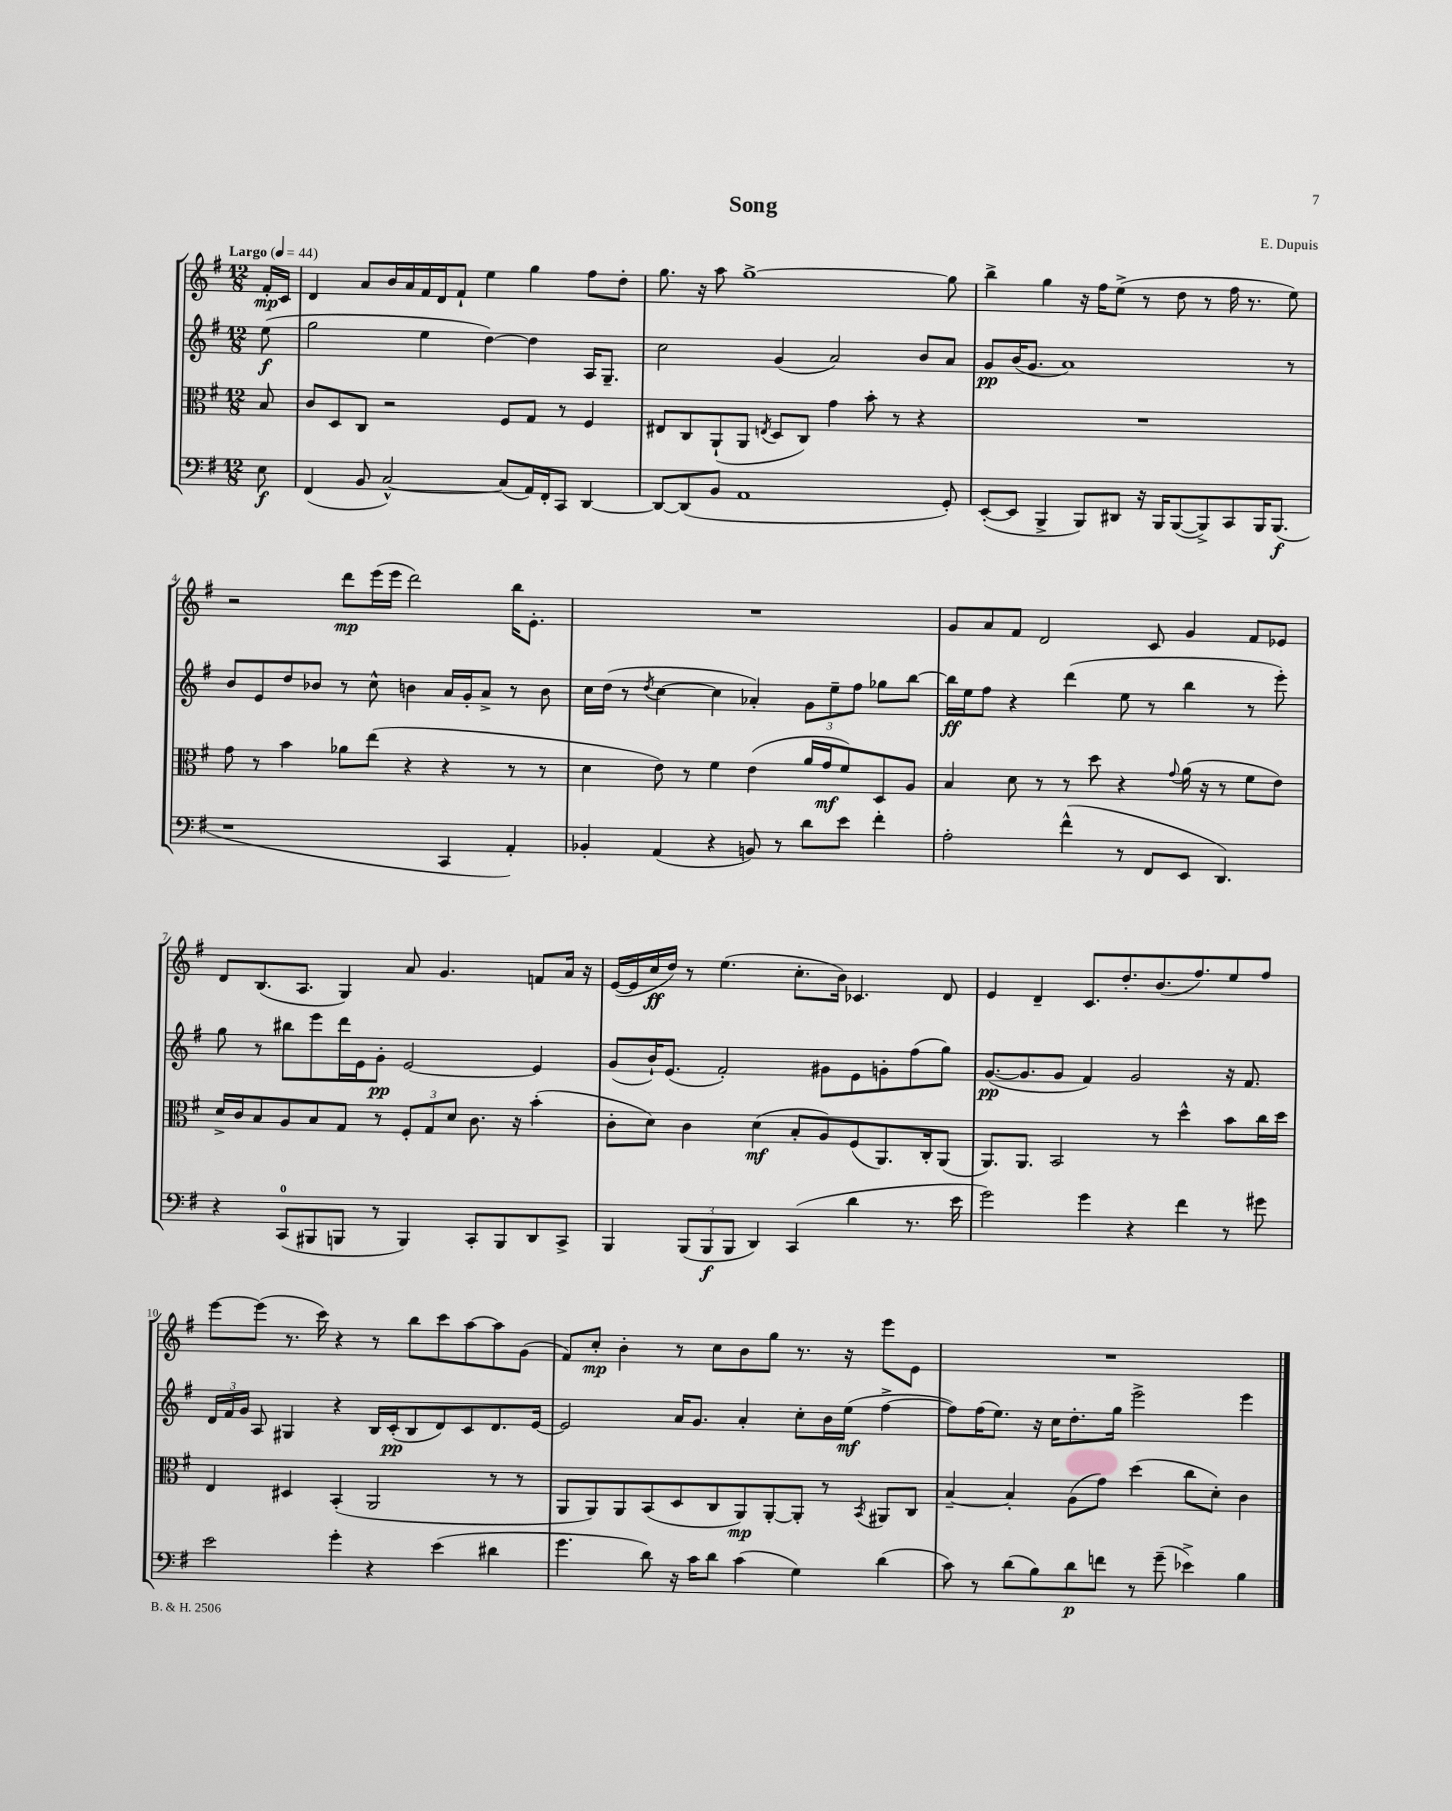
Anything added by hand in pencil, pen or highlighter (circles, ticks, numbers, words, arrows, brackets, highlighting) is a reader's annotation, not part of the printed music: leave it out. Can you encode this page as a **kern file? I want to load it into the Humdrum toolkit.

**kern	**kern	**kern	**kern
*staff4	*staff3	*staff2	*staff1
*clefF4	*clefC3	*clefG2	*clefG2
*k[f#]	*k[f#]	*k[f#]	*k[f#]
*M12/8	*M12/8	*M12/8	*M12/8
*MM44	*MM44	*MM44	*MM44
8E\	8B/	(8ee\	16f#'/LL
.	.	.	16c/JJ
=	=	=	=
(4FF#/	8c/L	2gg\	4d/
.	8D/	.	.
8BB/	8C/J	.	8a/L
[2C^^/)	2r	.	16b/L
.	.	.	16a/
.	.	4ee\	16f#/
.	.	.	16d/J
.	.	.	8f#`/J
.	.	[4dd\)	4ee\
(8C/]L	8F#/L	.	.
16AA/L)	8G/J	4dd\]	4gg\
16FF#'/J	.	.	.
8CC/J	8r	.	.
[4DD/	4F#/	16A/LK	8ff#\L
.	.	8.G~/J	.
.	.	.	8dd'\J
=	=	=	=
8DD/_L	8E#/L	2cc\	8.gg\
(8DD/]	8C/	.	.
.	.	.	16r
8BB/J	(8AA`/	.	8aa\
1AA	8AA/J	.	[1gg^
.	8qE/	.	.
.	8D/L	(4g/	.
.	8C/J)	.	.
.	4g\	2a/)	.
.	8b'\	.	.
.	8r	.	.
.	4r	8b/L	.
8GG'/)	.	8a/J	8gg\]
=	=	=	=
([8EE'/L	1.r	8g/L	4bb^\
8EE/]J	.	(16b/K	.
.	.	8.g/J	.
4BBB^/	.	.	4gg\
.	.	1a)	.
8BBB/L)	.	.	16r
.	.	.	16ff#\LK
8DD#/J	.	.	(8ee^\J
16r	.	.	8r
16BBB/LK	.	.	.
([8BBB/	.	.	8dd\
8BBB^/])	.	.	8r
8CC/	.	.	16ff#\
.	.	.	8.r
16BBB/K	.	.	.
(8.BBB/J	.	.	.
.	.	8r	8ee\)
=	=	=	=
1r	8g\	8b/L	2r
.	8r	8e/	.
.	4b\	8dd/	.
.	.	8b-/J	.
.	8a-\L	8r	8ddd\L
.	(8ee\J	8cc^^\	(16eee\L
.	.	.	16eee\JJ
.	4r	4b\	2ddd\)
4CC/	4r	16a/LL	.
.	.	16g'/J	.
.	.	8a^/J	.
4AA'/)	8r	8r	16bb\LK
.	.	.	8.e'\J
.	8r	8b\	.
=	=	=	=
4BB-'/	4d\	16cc\LL	1.r
.	.	(16dd\JJ	.
.	.	8r	.
.	.	8qdd/	.
(4AA/	8e\)	[4cc\	.
.	8r	.	.
4r	4f#\	4cc\]	.
8BB/)	(4e\	4a-'/)	.
8r	.	.	.
8d\L	16a/LL	12g\L	.
.	16g/J	.	.
.	.	12ee~\	.
8e\J	8f#/)	.	.
.	.	12ff#\J	.
4f#'\	8D/	8gg-\L	.
.	8A/J	[8bb\J	.
=	=	=	=
2A'\	4B/	16bb\]LL	8g/L
.	.	16ee\J	.
.	.	8ff#\J	8a/
.	8d\	4r	8f#/J
.	8r	.	2d/
(4f#^^\	8r	(4ddd\	.
.	8dd\	.	.
8r	4r	8ee\	.
8FF#/L	.	8r	8c/
.	8qqg/	.	.
8EE/J	(16a\	4bb\	4g/
.	16r	.	.
4.DD/)	8r	.	.
.	8f#\L	8r	8f#/L
.	8e\J)	8eee'\)	8e-/J
=	=	=	=
4r	16d^/LL	8gg\	8d/L
.	16c/J	.	.
.	8B/	8r	(8.B/
(8CC/L	8A/	8bb#\L	.
.	.	.	8.A/J
8BBB#/	8B/	8eee\	.
8BBB/J	8G/J	16ddd\L	4G/)
.	.	16e\J	.
8r	8r	8g'\J	.
4BBB/)	12F#'/L	[2e/	8a/
.	12G/	.	.
.	.	.	4.g/
.	12d/J	.	.
8CC'/L	8.c\	.	.
8BBB/	.	.	.
.	16r	.	.
8DD/	(4b'\	4e/]	8f/L
8CC^/J	.	.	16a/Jk
.	.	.	16r
=	=	=	=
4BBB/	8c'\L	(8g/L	([16e/LL
.	.	.	16e/]
.	8d\J)	16b`/K)	16cc/
.	.	(8.e/J	16dd/JJ)
(12BBB/L	4c\	.	8r
12BBB/	.	.	.
.	.	2f#'/)	(4.ee\
12BBB/J	.	.	.
4DD/)	(4d\	.	.
(4CC/	8B'/L	.	8.cc'\L
.	8A/)	8g#\L	.
.	.	.	16b\Jk)
4d\	(8F#/	8e\	4.c-/
.	8.AA/)	8g'\	.
8.r	.	(8ff#\	.
.	16C'/k	.	.
.	(8AA/J	8gg\J)	8d/
16e\	.	.	.
=	=	=	=
2g\)	8.AA/L)	([8.g/L	4e/
.	8.AA/J	8.g/]	.
.	.	.	4d~/
.	2BB/	8g/J	.
4g\	.	4f#/)	8.c/L
.	.	.	8.dd'/
4r	.	2g/	.
.	8r	.	(8.b/
4f#\	4dd^^\	.	.
.	.	.	8.ff#/)
8r	8b\L	16r	8ee/
.	.	8.f#/	.
8g#\	16cc\L	.	8ff#/J
.	16dd\JJ	.	.
=	=	=	=
2e\	4E/	24d/LL	[8eee\L
.	.	24f#/	.
.	.	24g/JJ	.
.	.	8A/	(8eee\]J
.	4D#/	4G#/	8.r
.	.	.	16ccc\)
4g'\	(4BB'/	4r	4r
4r	2AA/	16B/LL	8r
.	.	(16c'/J	.
.	.	8B/	8bb\L
(4e\	.	8d/)	8ccc\
.	.	8c/	[8aa\
4d#\	8r	8.d/	8aa\]
.	8r	.	(8g\J
.	.	[16e/Jk	.
=	=	=	=
4.g\	8AA/L	2e/]	8f#/L)
.	8AA/)	.	8cc'/J
.	8AA/	.	4b'\
8d\)	(8BB/	.	.
16r	8D/	16a/LK	8r
16c\LK	.	8.g/J	.
8d\J	8C/	.	8cc\L
(4c\	8AA/)	4a'/	8b\
.	[8AA'/	.	8gg\J
4G\)	8AA'/]J	8cc'\L	8.r
.	8r	16b\L	.
.	.	(16ee\JJ	16r
.	8qBB/	.	.
(4d\	8AA#/L	[4ff#^\	8eee\L
.	8C/J	.	8e\J
=	=	=	=
8c\)	[4B~/	8ff#\]L)	1.r
8r	.	(16ff#\K	.
.	.	8.ee\J)	.
(8d\L	4B'/]	.	.
8B\)	.	16r	.
.	.	16cc\LK	.
8d\	(8A\L	8.dd'\	.
8f\J	8g\J)	.	.
.	.	16gg\Jk	.
8r	(4dd\	2eee^\	.
(8g~\	.	.	.
4e-^\)	8cc\L	.	.
.	8d'\J)	.	.
4B\	4c\	4eee\	.
==	==	==	==
*-	*-	*-	*-
